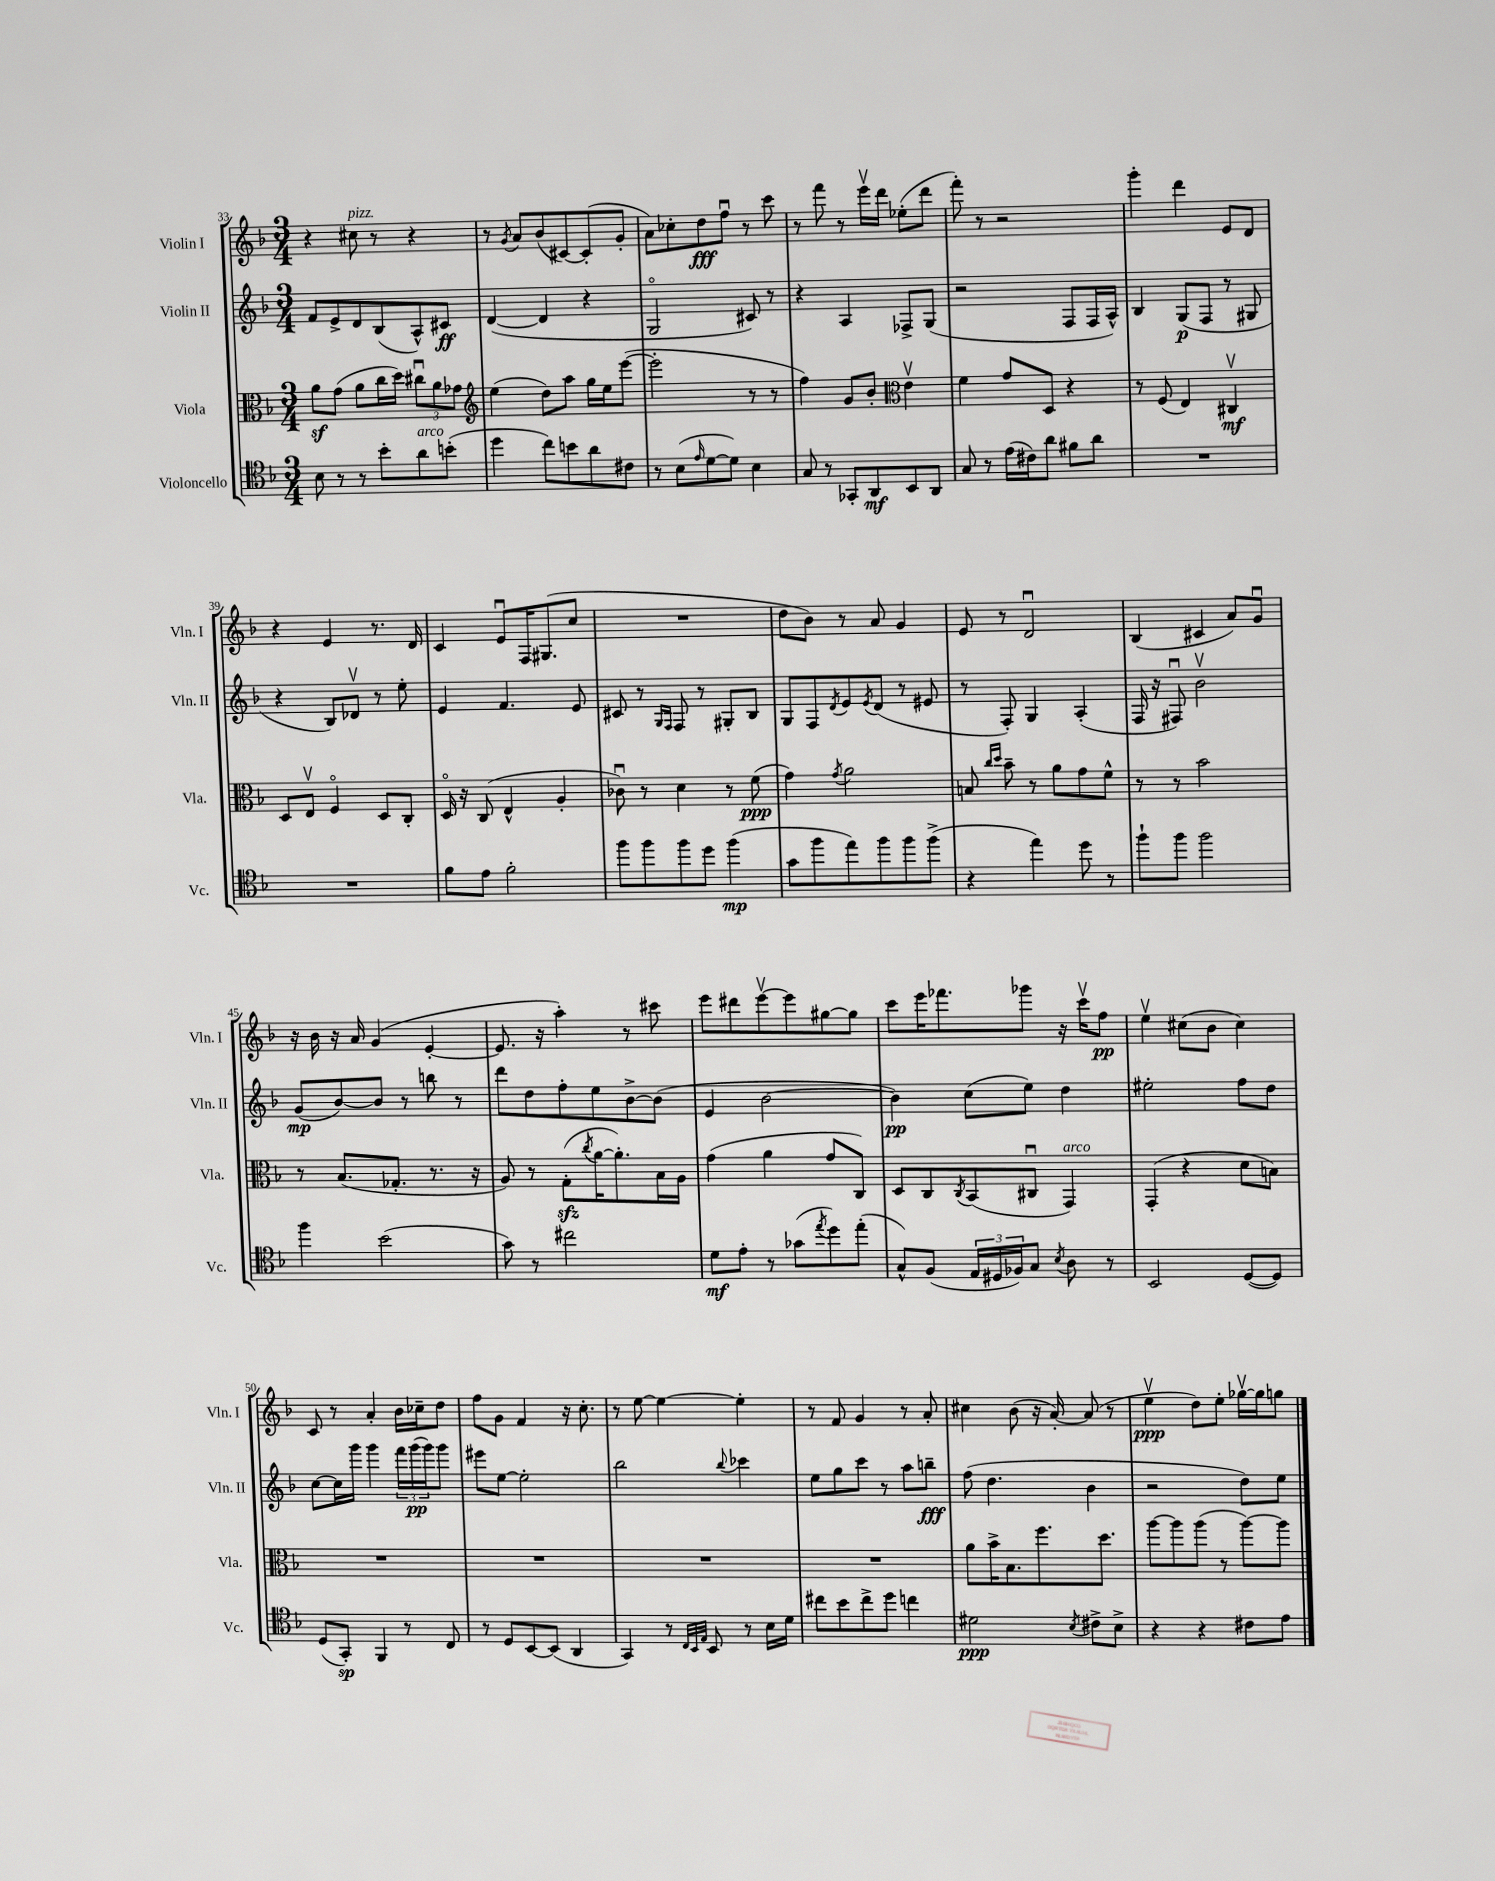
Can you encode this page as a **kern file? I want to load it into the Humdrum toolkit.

**kern	**dynam	**kern	**dynam	**kern	**dynam	**kern	**dynam
*part4	*part4	*part3	*part3	*part2	*part2	*part1	*part1
*staff4	*staff4	*staff3	*staff3	*staff2	*staff2	*staff1	*staff1
*I"Violoncello	*	*I"Viola	*	*I"Violin II	*	*I"Violin I	*
*I'Vc.	*	*I'Vla.	*	*I'Vln. II	*	*I'Vln. I	*
*clefC4	*	*clefC3	*	*clefG2	*	*clefG2	*
*k[b-]	*	*k[b-]	*	*k[b-]	*	*k[b-]	*
*M3/4	*	*M3/4	*	*M3/4	*	*M3/4	*
=33	=33	=33	=33	=33	=33	=33	=33
8B-\	.	8az\L	.	8f/L	.	4r	.
8r	.	(8g\J	.	8e^/	.	.	.
!	!	!	!	!	!	!LO:TX:a:i:t=pizz.	!
8r	.	8a\L	.	8d/	.	8cc#X\	.
8b-'\L	.	16cc\L	.	(8B-/	.	8r	.
.	.	16dd\JJ)	.	.	.	.	.
!LO:TX:a:i:t=arco	!	!	!	!	!	!	!
8a\	.	12cc#Xu\L	.	8A^^/)	.	4r	.
.	.	12a\	.	.	.	.	.
(8bn'\J	.	.	.	8c#X/J	ff	.	.
.	.	12g-X\J	.	.	.	.	.
=34	=34	=34	=34	=34	=34	=34	=34
*	*	*clefG2	*	*	*	*	*
4dd\	.	(4ee\	.	([4d/	.	8r	.
.	.	.	.	.	.	8qg/	.
.	.	.	.	.	.	8a/L	.
8cc\L)	.	8dd\L)	.	4d/]	.	(8b-/	.
8bn\	.	8aa\J	.	.	.	[8c#X/)	.
8a\	.	16gg\LL	.	4r	.	(8c#'/]	.
.	.	16ee\J	.	.	.	.	.
8c#X\J	.	([8eee\J	.	.	.	8g'/J	.
=35	=35	=35	=35	=35	=35	=35	=35
8r	.	2eee'\]	.	2G/	.	8a\L)	.
(8B-\L	.	.	.	.	.	8cc-X'\	.
16qqe/	.	.	.	.	.	.	.
[8d\	.	.	.	.	.	8dd\	fff
8d\J])	.	.	.	.	.	8ffu\J	.
4B-\	.	8r	.	8c#X/)	.	8r	.
.	.	8r	.	8r	.	8ccc\	.
=36	=36	=36	=36	=36	=36	=36	=36
8G/	.	4ff\)	.	4r	.	8r	.
8r	.	.	.	.	.	8fff\	.
8GG-X'/L	.	8g/L	.	4A/	.	8r	.
8AA/	mf	8b-'/J	.	.	.	16eeev\LL	.
.	.	.	.	.	.	16ddd\JJ	.
*	*	*clefC3	*	*	*	*	*
8BB-/	.	4ev\	.	8F-X^/L	.	(8ee-X'\L	.
8AA/J	.	.	.	(8G/J	.	8ddd\J	.
=37	=37	=37	=37	=37	=37	=37	=37
8G/	.	4f\	.	2r	.	8fff'\)	.
8r	.	.	.	.	.	8r	.
(16e\LL	.	8g/L	.	.	.	2r	.
16c#X\J)	.	.	.	.	.	.	.
8a\J	.	8D/J	.	.	.	.	.
8f#X\L	.	4r	.	8F/L	.	.	.
8a\J	.	.	.	16F/L	.	.	.
.	.	.	.	16A^^/JJ)	.	.	.
=38	=38	=38	=38	=38	=38	=38	=38
2.r	.	8r	.	4B-/	.	4ggg'\	.
.	.	(8F/	.	.	.	.	.
.	.	4E/)	.	(8G/L	p	4ddd\	.
.	.	.	.	8F/J	.	.	.
.	.	4C#Xv/	mf	8r	.	8e/L	.
.	.	.	.	8G#X/	.	8d/J	.
!!LO:LB:g=z
=39	=39	=39	=39	=39	=39	=39	=39
2.r	.	8D/L	.	4r	.	4r	.
.	.	8Ev/J	.	.	.	.	.
.	.	4F/	.	8B-/L)	.	4e/	.
.	.	.	.	8d-Xv/J	.	.	.
.	.	8D/L	.	8r	.	8.r	.
.	.	8C'/J	.	8ee'\	.	.	.
.	.	.	.	.	.	16d/	.
=40	=40	=40	=40	=40	=40	=40	=40
8f\L	.	16D/	.	4e/	.	4c/	.
.	.	16r	.	.	.	.	.
8e\J	.	(8C/	.	.	.	.	.
2f'\	.	4E^^/	.	4.f/	.	8eu/L	.
.	.	.	.	.	.	16F/K	.
.	.	.	.	.	.	(8.G#X/	.
.	.	4A'/	.	.	.	.	.
.	.	.	.	8e/	.	8cc/J	.
=41	=41	=41	=41	=41	=41	=41	=41
8ff\L	.	8c-Xu\)	.	8c#X/	.	2.r	.
8ff\	.	8r	.	8r	.	.	.
.	.	.	.	16qqG/LL	.	.	.
.	.	.	.	16qqF/JJ	.	.	.
8ff\	.	4d\	.	8F/	.	.	.
8dd\J	.	.	.	8r	.	.	.
(4ff\	mp	8r	.	8G#X'/L	.	.	.
.	.	(8f\	ppp	8B-/J	.	.	.
=42	=42	=42	=42	=42	=42	=42	=42
8g\L	.	4g\)	.	8G/L	.	8dd\L	.
8ff\	.	.	.	8F/	.	8b-\J)	.
.	.	8qg/	.	8qd/	.	.	.
8ee\)	.	2a\	.	8e/	.	8r	.
.	.	.	.	8qe/	.	.	.
8ff\	.	.	.	(8d/J	.	8a/	.
8ff\	.	.	.	8r	.	4g/	.
(8ff^\J	.	.	.	8e#X/	.	.	.
=43	=43	=43	=43	=43	=43	=43	=43
4r	.	8Bn/	.	8r	.	8e/	.
.	.	16qqcc/LL	.	.	.	.	.
.	.	16qqdd/JJ	.	.	.	.	.
.	.	8b-~\	.	8F'/)	.	8r	.
4ee\)	.	8r	.	4G/	.	2du/	.
.	.	8a\L	.	.	.	.	.
8dd\	.	8g\	.	(4A'/	.	.	.
8r	.	8f^^\J	.	.	.	.	.
=44	=44	=44	=44	=44	=44	=44	=44
8ff`\L	.	8r	.	16F/	.	(4B-/	.
.	.	.	.	16r	.	.	.
8ff\J	.	8r	.	8F#Xu/)	.	.	.
2ff\	.	2b-\	.	2b-v\	.	4c#X/	.
.	.	.	.	.	.	8a/L)	.
.	.	.	.	.	.	8gu/J	.
!!LO:LB:g=z
=45	=45	=45	=45	=45	=45	=45	=45
4ff\	.	8r	.	(8g/L	mp	16r	.
.	.	.	.	.	.	16b-\	.
.	.	(8.B-/L	.	[8b-/)	.	16r	.
.	.	.	.	.	.	16a/	.
(2b-\	.	.	.	8b-/J]	.	(4g/	.
.	.	8.G-X'/J	.	.	.	.	.
.	.	.	.	8r	.	.	.
.	.	8.r	.	8bbn\	.	[4e'/	.
.	.	.	.	8r	.	.	.
.	.	16r	.	.	.	.	.
=46	=46	=46	=46	=46	=46	=46	=46
8g\)	.	8A/)	.	8ddd\L	.	8.e/]	.
8r	.	8r	.	8dd\	.	.	.
.	.	.	.	.	.	16r	.
2cc#X\	.	(8Gzz'\L	.	8ff'\	.	4aa'\)	.
.	.	8qcc/	.	.	.	.	.
.	.	[16a\K	.	8ee\	.	.	.
.	.	8.a'\])	.	.	.	.	.
.	.	.	.	[8b-^\	.	8r	.
.	.	16B-\L	.	(8b-\J]	.	8ccc#X\	.
.	.	16A\JJ	.	.	.	.	.
=47	=47	=47	=47	=47	=47	=47	=47
8d\L	mf	(4g\	.	4e/	.	8eee\L	.
8e'\J	.	.	.	.	.	8ddd#X\	.
8r	.	4a\	.	[2b-\	.	[8eeev\	.
(8g-X\L	.	.	.	.	.	8eee\]	.
8qee/	.	.	.	.	.	.	.
8dd\)	.	8g/L	.	.	.	[8gg#X\	.
(8ee'\J	.	8C/J)	.	.	.	8gg#\J]	.
=48	=48	=48	=48	=48	=48	=48	=48
8G^^/L)	.	8D/L	.	4b-\])	pp	8ccc\L	.
(8F/J	.	8C/	.	.	.	16eee\K	.
.	.	.	.	.	.	8.fff-X\	.
.	.	8qC/	.	.	.	.	.
24E/LL	.	(8BB-/	.	(8cc\L	.	.	.
24D#X/	.	.	.	.	.	.	.
24F-X/J)	.	.	.	.	.	.	.
8G/J	.	8C#Xu/J	.	8ee\J)	.	8ggg-X\J	.
8qB-/	.	.	.	.	.	.	.
!	!	!LO:TX:a:i:t=arco	!	!	!	!	!
8A\	.	4GG/)	.	4dd\	.	16r	.
.	.	.	.	.	.	16cccv\KL	.
8r	.	.	.	.	.	8ff\J	pp
=49	=49	=49	=49	=49	=49	=49	=49
2BB-/	.	(4GG'/	.	2ee#X'\	.	4eev\	.
.	.	4r	.	.	.	(8cc#X\L	.
.	.	.	.	.	.	8b-\J	.
([8D/L	.	8d\L	.	8ff\L	.	4cc#\)	.
8D/J])	.	8Bn\J)	.	8dd\J	.	.	.
!!LO:LB:g=z
=50	=50	=50	=50	=50	=50	=50	=50
(8D/L	.	2.r	.	[8cc\L	.	8c/	.
8GG'/J)	sp	.	.	16cc\L]	.	8r	.
.	.	.	.	16ggg\JJ	.	.	.
4FF/	.	.	.	4ggg\	.	4a'/	.
8r	.	.	.	24fff\LL	.	16b-\LL	.
.	.	.	.	(24ggg\	pp	.	.
.	.	.	.	.	.	16cc-X~\J	.
.	.	.	.	24ggg\J)	.	.	.
8C/	.	.	.	8ggg\J	.	8dd\J	.
=51	=51	=51	=51	=51	=51	=51	=51
8r	.	2.r	.	8eee#X\L	.	8ff\L	.
8D/L	.	.	.	[8ee\J	.	8g\J	.
[8BB-/	.	.	.	2ee'\]	.	4f/	.
(8BB-/J]	.	.	.	.	.	.	.
4AA/	.	.	.	.	.	16r	.
.	.	.	.	.	.	8.cc'\	.
=52	=52	=52	=52	=52	=52	=52	=52
4GG/)	.	2.r	.	2bb-\	.	8r	.
.	.	.	.	.	.	[8ee\	.
8r	.	.	.	.	.	4ee\_	.
32qqC/LLL	.	.	.	.	.	.	.
32qqBB-/	.	.	.	.	.	.	.
32qqE/JJJ	.	.	.	.	.	.	.
8BB-/	.	.	.	.	.	.	.
.	.	.	.	8qqbb-/	.	.	.
8r	.	.	.	4ccc-X\	.	4ee'\]	.
16B-\LL	.	.	.	.	.	.	.
16d\JJ	.	.	.	.	.	.	.
=53	=53	=53	=53	=53	=53	=53	=53
8cc#X\L	.	2.r	.	8ee\L	.	8r	.
8b-\	.	.	.	8gg\	.	8f/	.
8cc#^\	.	.	.	8ccc\J	.	4g/	.
8dd\J	.	.	.	8r	.	.	.
4ccn\	.	.	.	8aa\L	.	8r	.
.	.	.	.	8bbn~\J	fff	8a'/	.
=54	=54	=54	=54	=54	=54	=54	=54
2d#X\	ppp	8a\L	.	(8ff\	.	4cc#X\	.
.	.	16b-^\K	.	4.dd\	.	.	.
.	.	8.B-\	.	.	.	.	.
.	.	.	.	.	.	(8b-\	.
.	.	8.ff\	.	.	.	16r	.
.	.	.	.	.	.	[16a'/)	.
8qB-/	.	.	.	.	.	.	.
8c#X^\L	.	.	.	4b-\	.	(8a/]	.
.	.	8.dd\J	.	.	.	.	.
8B-^\J	.	.	.	.	.	8r	.
=55	=55	=55	=55	=55	=55	=55	=55
4r	.	[8aa\L	.	2r	.	4eev\	ppp
.	.	8aa\]	.	.	.	.	.
4r	.	(8aa\J	.	.	.	8dd\L)	.
.	.	8r	.	.	.	8ee'\J	.
8c#X\L	.	[8aa\L)	.	8dd\L)	.	[16gg-Xv\LL	.
.	.	.	.	.	.	16gg-\J]	.
8e\J	.	8aa\J]	.	8ee\J	.	8ggn\J	.
==	==	==	==	==	==	==	==
*-	*-	*-	*-	*-	*-	*-	*-
